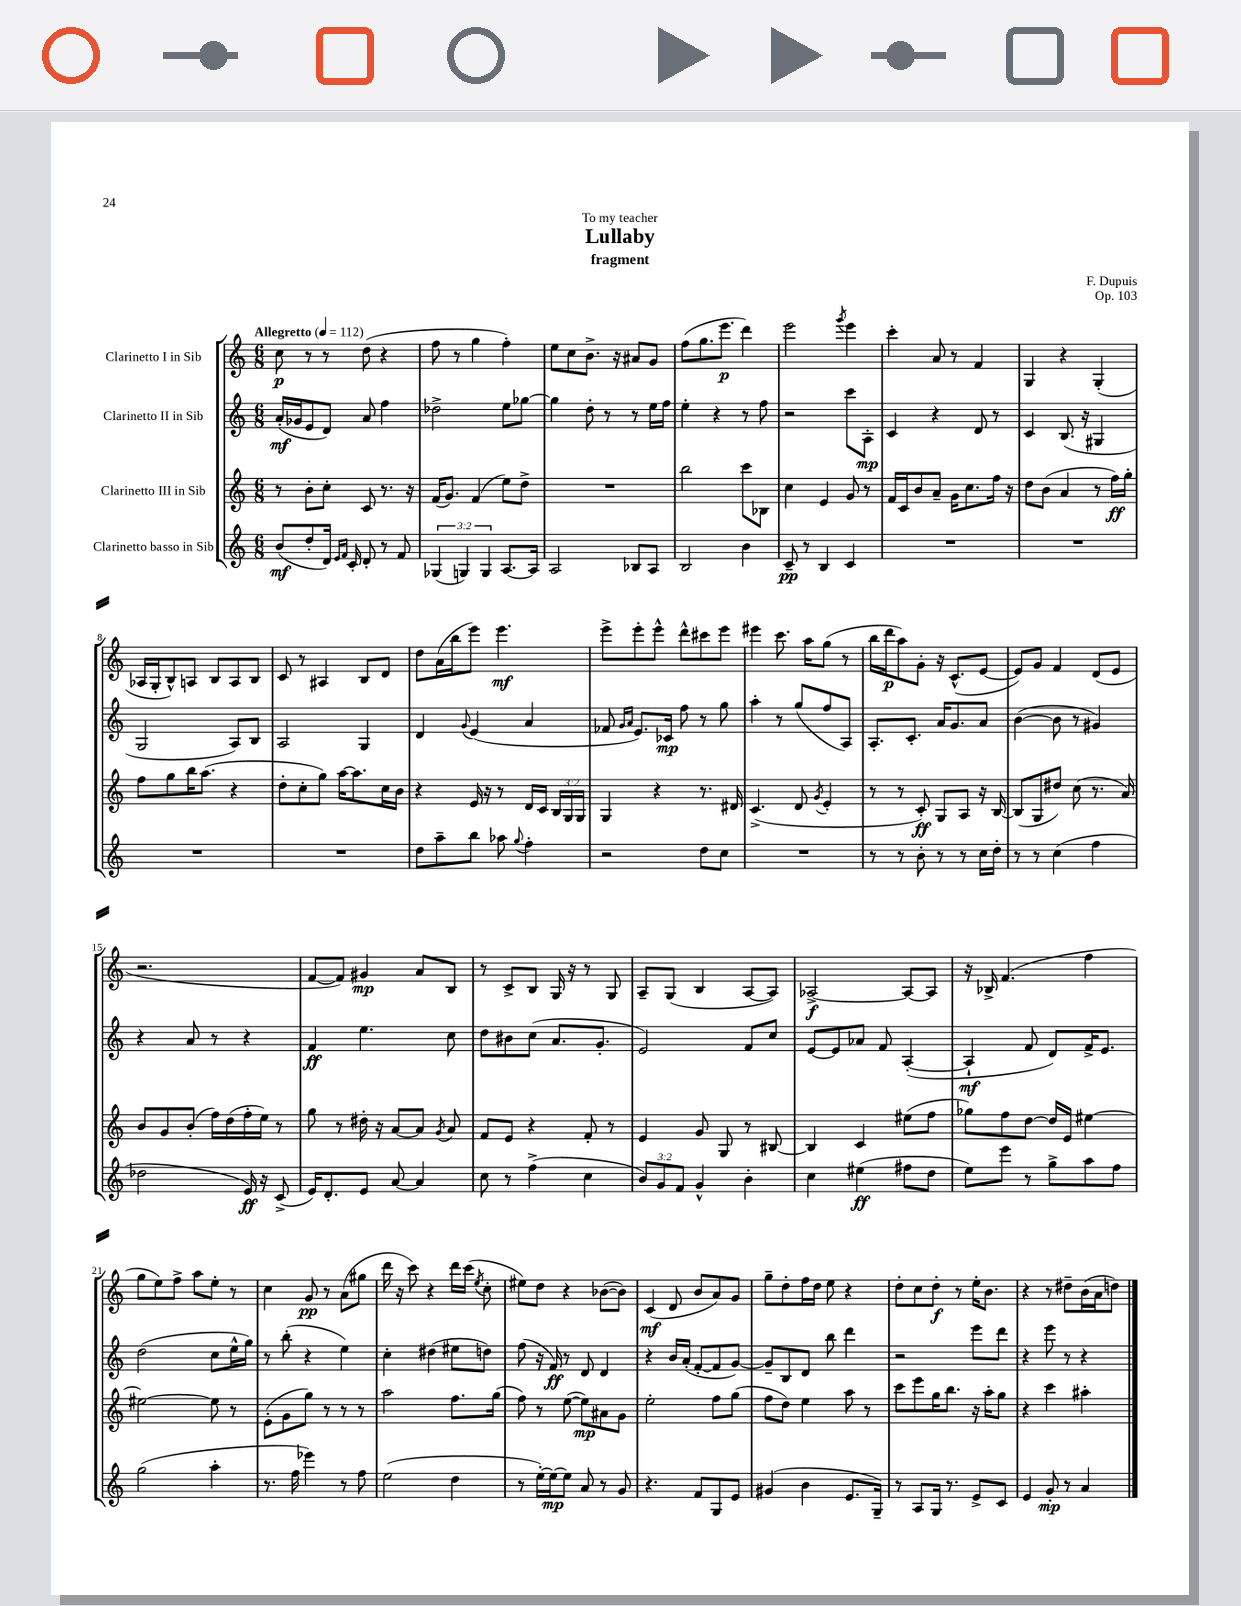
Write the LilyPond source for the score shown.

\header { title = "Lullaby" composer = "F. Dupuis" subtitle = "fragment" dedication = "To my teacher" opus = "Op. 103" }
<<
\new StaffGroup <<
\new Staff = "s0" \with { instrumentName = "Clarinetto I in Sib" } {
    \clef treble \key c \major \numericTimeSignature \time 6/8 \tempo "Allegretto" 4 = 112
    \autoBeamOff c''8\p r8 r8 d''8( r4 |
    f''8 r8 g''4 f''4-.) |
    e''8[ c''8 b'8.]-> r16 ais'8[ g'8] |
    f''8[( g''8. e'''8.]\p d'''4) |
    e'''2 \acciaccatura { g'''8 } e'''4 |
    c'''4-. a'8 r8 f'4 |
    g4 r4 g4-.( |
    aes16[ g16-. b8-^) a8] b8[ a8 b8] |
    c'8 r8 ais4 b8[ d'8] |
    d''8[ a'16( b''16 e'''8]) e'''4.\mf |
    e'''8[-> e'''8-. e'''8]-^ d'''8[-^ cis'''8 e'''8] |
    eis'''4 c'''8. a''16[ g''8]( r8 |
    b''16[ d'''16\p a''8) g'8]-. r16 c'8.[-^( e'8]~ |
    e'8[) g'8] f'4 d'8[( e'8] |
    r2. |
    f'8[~ f'8]) gis'4\mp a'8[ b8] |
    r8 c'8[-> b8] g16 r16 r8 g8 |
    a8[-- g8]( b4 a8[~ a8]) |
    aes2~->\f aes8[~ aes8] |
    r16 bes16-> f'4.( f''4 |
    g''8[ e''8) f''8]-> a''8[ e''8]-. r8 |
    c''4 g'8\pp r8 a'8[( gis''8] |
    d'''16 r16 c'''8) r4 d'''16[ c'''16]( \acciaccatura { e''8 } c''8-. |
    eis''8[) d''8] r4 bes'8[~( bes'8]) |
    c'4\mf( d'8 b'8[ a'8) g'8] |
    g''8[-- d''8-. f''16 d''16] e''8 r4 |
    d''8[-. c''8 d''8]-.\f r8 e''16[-. b'8.] |
    r4 r8 dis''8[-- b'16( a'16 d''8]) \bar "|." |
}
\new Staff = "s1" \with { instrumentName = "Clarinetto II in Sib" } {
    \clef treble \key c \major \numericTimeSignature \time 6/8
    \autoBeamOff a'16[-.\mf( ges'16 e'8 d'8]) a'8 f''4 |
    des''2-> e''8[ ges''8]~ |
    ges''4 d''8-. r8 r8 e''16[ f''16] |
    e''4-. r4 r8 f''8 |
    r2 c'''8[ a8]-.\mp |
    c'4 r4 d'8 r8 |
    c'4 b8.( r16 gis4 |
    g2 a8[) b8] |
    a2 g4 |
    d'4 \appoggiatura { g'8 } e'4( a'4 |
    fes'8 \grace { g'16[ a'16] } e'8.[) ces'16]\mp f''8 r8 g''8 |
    a''4-. r8 g''8[( f''8 a8]) |
    a8.[-. c'8.]-. a'16[ g'8. a'8] |
    b'4~( b'8 r8 gis'4) |
    r4 a'8 r8 r4 |
    f'4\ff e''4. c''8 |
    d''8[ bis'8 c''8]( a'8.[ g'8.]-. |
    e'2) f'8[ c''8] |
    e'8[~ e'8 aes'8] f'8 a4~-.( |
    a4-!\mf f'8 d'8[) f'16-> e'8.] |
    d''2( c''8[ e''16-^ g''16]) |
    r8 b''8-.( r4 e''4) |
    c''4-. dis''4( eis''8[ d''8]) |
    f''8( r16 f'16\ff) r8 d'8 d'4 |
    r4 b'16[ a'16]-.( f'8[~-. f'8 g'8]~) |
    g'8[-- b8 d'8] b''8 d'''4 |
    r2 e'''8[ d'''8] |
    r4 e'''8 r8 r4 \bar "|." |
}
\new Staff = "s2" \with { instrumentName = "Clarinetto III in Sib" } {
    \clef treble \key c \major \numericTimeSignature \time 6/8 \override Staff.TupletNumber.text = #tuplet-number::calc-fraction-text
    \autoBeamOff r8 b'8[-. c''8]-. c'8 r8. r16 |
    f'16[( g'8.]) f'4( e''8[) d''8]-> |
    R2. |
    b''2 c'''8[ bes8] |
    c''4 e'4 g'8 r8 |
    f'16[ c'16 b'8 a'8]-- g'16[ c''8. f''16] r16 |
    d''8[ b'8]( a'4 r8 f''16[\ff) g''16]-. |
    f''8[ g''8 b''16 a''8.]( r4 |
    d''8[-. c''8-. g''8]) a''16[~ a''8. c''16 b'16] |
    r4 e'16 r16 r8 d'16[ c'16] \tuplet 3/2 { b16[ g16 g16] } |
    g4 r4 r8. dis'16 |
    c'4.->( d'8 \acciaccatura { g'8 } e'4-. |
    r8 r8 c'8-.\ff) g8[ a8] r16 b16~ |
    b8[( g8 dis''8]) c''8( r8. a'16) |
    b'8[ g'8 b'8]-.( f''16[) d''16( f''16-. e''16]) r8 |
    g''8 r8 dis''16-. r16 a'8[~ a'8] \acciaccatura { g'8 } a'8 |
    f'8[ e'8] r4 f'8-. r8 |
    e'4 g'8 g8 r8 bis8~ |
    bis4 c'4 eis''8[( f''8] |
    ges''8[) f''8 d''8]~ d''16[ e'16] eis''4~ |
    eis''2~ eis''8 r8 |
    e'8[-.( g'8 g''8]) r8 r8 r8 |
    a''2 f''8.[ g''16]( |
    f''8) r8 e''8~( e''8[\mp) ais'8 g'8] |
    e''2-. f''8[ g''8]( |
    f''8[ d''8]) e''4 a''8 r8 |
    c'''8[ e'''8 g''16 b''8.] r16 a''16[-. g''8] |
    r4 c'''4 ais''4-. \bar "|." |
}
\new Staff = "s3" \with { instrumentName = "Clarinetto basso in Sib" } {
    \clef treble \key c \major \numericTimeSignature \time 6/8 \override Staff.TupletNumber.text = #tuplet-number::calc-fraction-text
    \autoBeamOff b'8[\mf( d''8-. d'16]) \grace { e'16[ f'16] } c'16-. d'8-. r8 f'8 |
    \tuplet 3/2 { ges4( g4) g4 } a8.[~ a16] |
    a2 bes8[ a8] |
    b2 b'4 |
    c'8--\pp r8 b4 c'4 |
    R2. |
    R2. |
    R2. |
    R2. |
    d''8[ a''8-- b''8] aes''8 \appoggiatura { g''8 } f''4-. |
    r2 d''8[ c''8] |
    R2. |
    r8 r8 b'8-. r8 r8 c''16[ d''16]-. |
    r8 r8 c''4( f''4 |
    des''2 e'16\ff) r16 c'8->( |
    e'16[) d'8.-. e'8] a'8~ a'4 |
    c''8 r8 f''4->( c''4 |
    \tuplet 3/2 { b'8[) g'8 f'8] } g'4-^ b'4-. |
    c''4 eis''4\ff( fis''8[ d''8] |
    e''8[) e'''8] r8 g''8[-> a''8 f''8] |
    g''2( a''4-. |
    r8. f''16 ees'''4) r8 f''8 |
    e''2( d''4 |
    r8 e''16[~-.) e''16~\mp e''8] a'8 r8 g'8 |
    r4. f'8[ g8 e'8] |
    gis'4( b'4 e'8.[ g16]--) |
    r8 a8[ g16] r8. e'8[-> c'8] |
    e'4 g'8-.\mp r8 a'4 \bar "|." |
}
>>
>>
